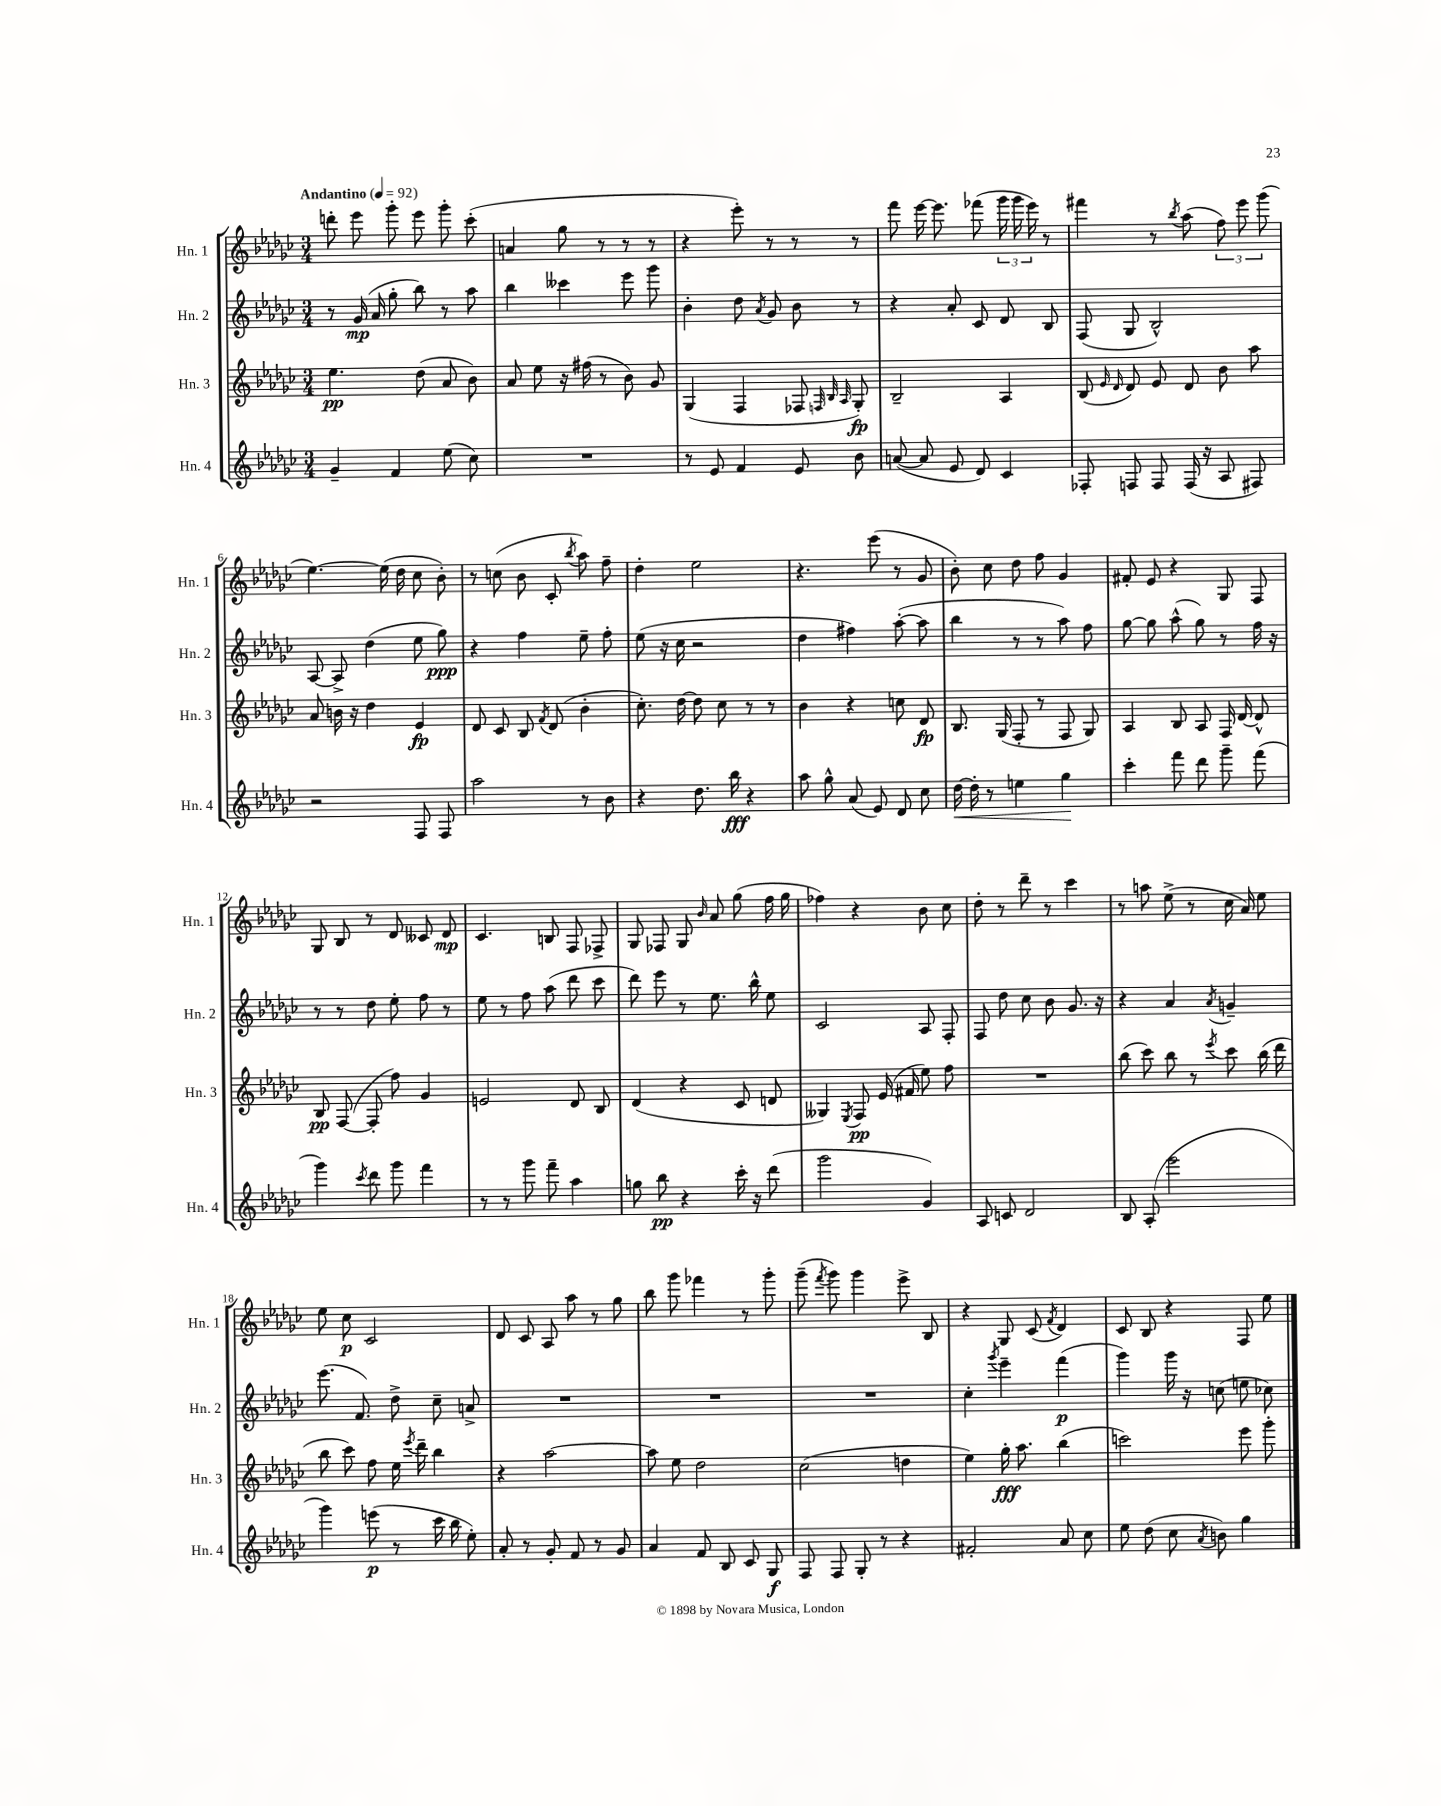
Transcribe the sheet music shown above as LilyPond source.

<<
\new StaffGroup <<
\new Staff = "s0" \with { instrumentName = "Hn. 1" shortInstrumentName = "Hn. 1" } {
    \clef treble \key ges \major \numericTimeSignature \time 3/4 \tempo "Andantino" 4 = 92
    \autoBeamOff d'''8-. ees'''8 ges'''8-. ees'''8 ges'''8-. ces'''8-.( |
    a'4 ges''8 r8 r8 r8 |
    r4 ees'''8-.) r8 r8 r8 |
    f'''8 ees'''16~ ees'''8. fes'''8( \tuplet 3/2 { ges'''16 ges'''16 ees'''16) } r8 |
    fis'''4 r8 \acciaccatura { bes''8 } aes''8( \tuplet 3/2 { f''8) ees'''8 ges'''8( } |
    ees''4.~) ees''16( des''16 ces''8 bes'8-.) |
    r8 c''8( bes'8 ces'8-. \acciaccatura { bes''8 } aes''8) f''8-- |
    des''4-. ees''2 |
    r4. ees'''8( r8 ges'8 |
    bes'8-.) ces''8 des''8 f''8 ges'4 |
    fis'8-. ees'8 r4 ges8 f8 |
    ges8 bes8 r8 des'8 ceses'8 des'8\mp |
    ces'4. b8 f8 fes8-> |
    ges8 fes8 ges8 \grace { bes'16 } aes'8 ges''8( f''16 ges''16 |
    fes''4) r4 bes'8 ces''8 |
    des''8-. r8 des'''8-- r8 ces'''4 |
    r8 a''8 ees''8->( r8 ces''16 aes'16) ees''8 |
    ees''8 ces''8\p ces'2 |
    des'8 ces'8 aes8 aes''8 r8 ges''8 |
    bes''8 ges'''8 fes'''4 r8 ges'''8-. |
    ges'''8--( \acciaccatura { f'''8 } ges'''8) ges'''4 ees'''8-> bes8 |
    r4 ges8 ces'8( \acciaccatura { f'8 } des'4) |
    ces'8 bes8 r4 f8 ees''8 \bar "|." |
}
\new Staff = "s1" \with { instrumentName = "Hn. 2" shortInstrumentName = "Hn. 2" } {
    \clef treble \key ges \major \numericTimeSignature \time 3/4
    \autoBeamOff r8 ges'16\mp( aes'16 ges''8-. bes''8) r8 aes''8 |
    bes''4 ceses'''4 ees'''8 ges'''8 |
    bes'4-. des''8 \acciaccatura { aes'8 } ges'8 bes'8 r8 |
    r4 aes'8-. ces'8 des'8 bes8 |
    f8( ges8 bes2-^) |
    aes8~ aes8-> des''4( ees''8 ges''8\ppp) |
    r4 f''4 ees''8-- f''8-. |
    ees''8( r16 ces''16 r2 |
    des''4 fis''4) aes''8~-.( aes''8 |
    bes''4 r8 r8 aes''8) f''8 |
    ges''8~ ges''8 aes''8-^( ges''8) r8 f''16 r16 |
    r8 r8 des''8 ees''8-. f''8 r8 |
    ees''8 r8 f''8 aes''8( des'''8 ces'''8 |
    des'''8) ees'''8 r8 ees''8. bes''16-^ ees''8 |
    ces'2 aes8 f8-. |
    f8 des''8 ces''8 bes'8 ges'8. r16 |
    r4 aes'4 \acciaccatura { aes'8 } g'4-- |
    ees'''8.( f'8.) des''8-> ces''8-- a'8-> |
    R2. |
    R2. |
    R2. |
    ces''4-. \acciaccatura { ges'''8 } ees'''4-- f'''4\p( |
    ges'''4) ges'''16 r16 c''8( e''8 ces''8) \bar "|." |
}
\new Staff = "s2" \with { instrumentName = "Hn. 3" shortInstrumentName = "Hn. 3" } {
    \clef treble \key ges \major \numericTimeSignature \time 3/4
    \autoBeamOff ees''4.\pp des''8( aes'8 bes'8) |
    aes'8 ees''8 r16 fis''16( r8 bes'8) ges'8 |
    ges4( f4 fes8 \grace { f32 bes32 aes32 } ges8-.\fp) |
    bes2-- aes4 |
    bes8( \grace { ees'16 des'16 } des'8) ees'8 des'8 bes'8 aes''8 |
    aes'8 b'16 r16 des''4 ees'4\fp |
    des'8 ces'8 bes8 \acciaccatura { f'8 } des'8( bes'4-. |
    ces''8.-.) des''16~ des''8 ces''8 r8 r8 |
    bes'4 r4 c''8 des'8\fp |
    bes8. ges16( f8-. r8 f8 ges8) |
    aes4 bes8 aes8 f16 des'16~ des'8-^ |
    bes8\pp f8~( f8-. f''8) ges'4 |
    e'2 des'8 bes8 |
    des'4( r4 ces'8 d'8 |
    geses4) \acciaccatura { ees8 } f8\pp ees'16( fis'16 ees''8) f''8 |
    R2. |
    bes''8( ces'''8) bes''8 r8 \acciaccatura { ees'''8 } ces'''8 bes''16( des'''16 |
    bes''8 ces'''8) f''8 ees''16 \acciaccatura { ees'''8 } des'''16-- bes''4 |
    r4 aes''2~ |
    aes''8 ees''8 des''2 |
    ces''2( d''4 |
    ees''4) ges''16-.\fff aes''8. bes''4( |
    c'''2) ees'''8 ges'''8-. \bar "|." |
}
\new Staff = "s3" \with { instrumentName = "Hn. 4" shortInstrumentName = "Hn. 4" } {
    \clef treble \key ges \major \numericTimeSignature \time 3/4
    \autoBeamOff ges'4-- f'4 ees''8( ces''8) |
    R2. |
    r8 ees'8 f'4 ees'8 bes'8 |
    a'8~( a'8 ees'8 des'8) ces'4 |
    fes8-. f8 f8 f16( r16 aes8 fis8) |
    r2 f8 f8 |
    aes''2 r8 bes'8 |
    r4 des''8. bes''16\fff r4 |
    aes''8 ges''8-^ aes'8( ees'8) des'8 ces''8 |
    des''16~\< des''16-. r8 e''4 ges''4\! |
    ces'''4-. f'''8 des'''8 ges'''8-- f'''8( |
    ges'''4) \acciaccatura { ces'''8 } des'''8 ges'''8 f'''4 |
    r8 r8 ges'''8 f'''8-- aes''4 |
    g''8 bes''8\pp r4 ces'''16-. r16 des'''8( |
    ges'''2 ges'4) |
    aes8 c'8 des'2 |
    bes8 aes8-.( ees'''2 |
    ges'''4) e'''8\p( r8 ces'''16 bes''16 ees''8-.) |
    aes'8-. r8 ges'8-. f'8 r8 ges'8 |
    aes'4 f'8 bes8 ces'8 ges8\f |
    f8 f8 ges8-. r8 r4 |
    fis'2-. aes'8 ces''8 |
    ees''8 des''8( ces''8 \acciaccatura { aes'8 } b'8) ges''4 \bar "|." |
}
>>
>>
